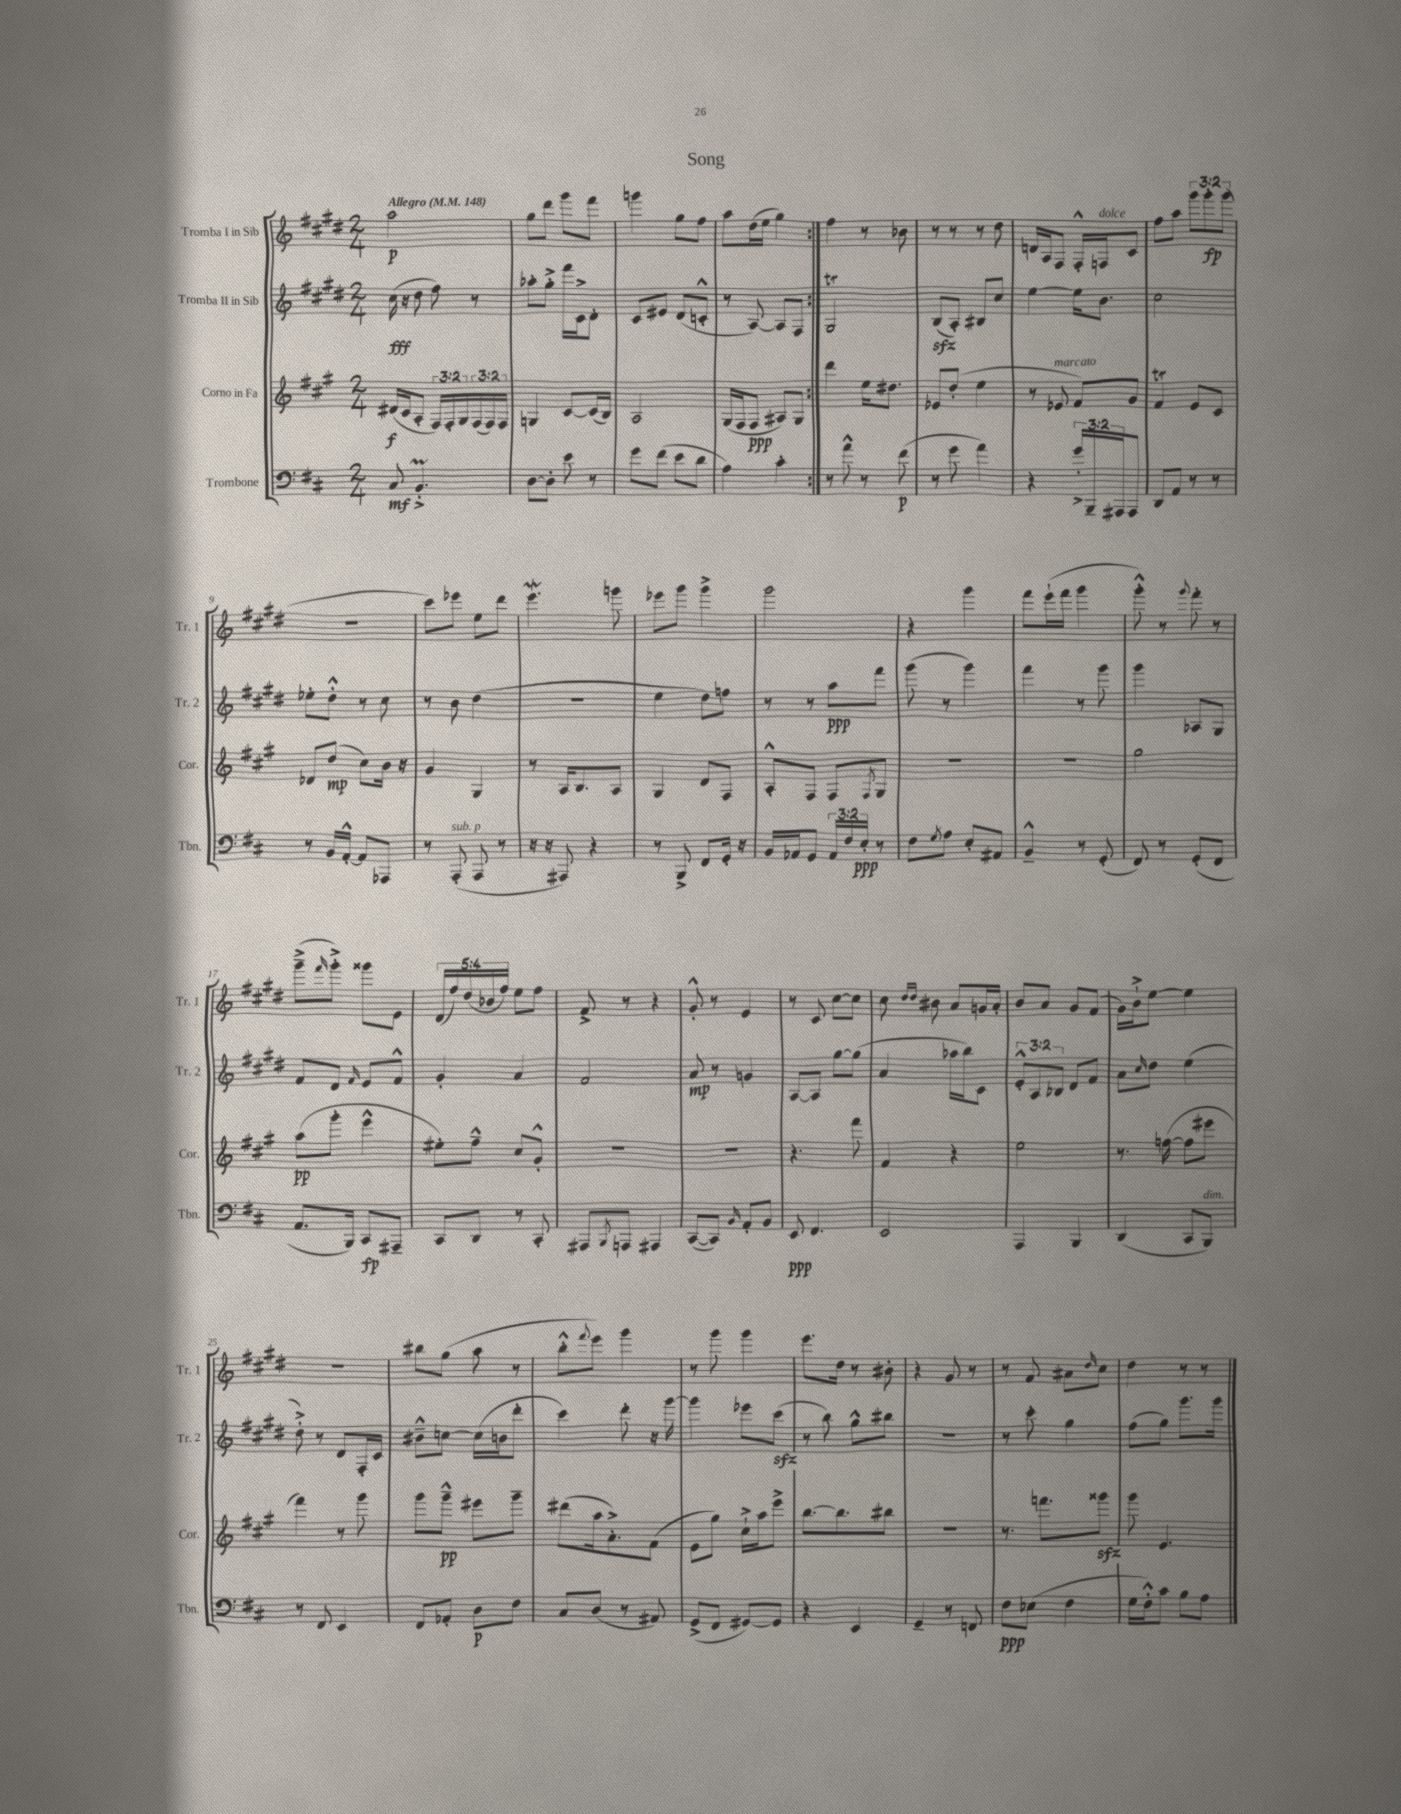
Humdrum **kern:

**kern	**kern	**kern	**kern
*staff4	*staff3	*staff2	*staff1
*clefF4	*clefG2	*clefG2	*clefG2
*k[f#c#]	*k[f#c#g#]	*k[f#c#g#d#]	*k[f#c#g#d#]
*M2/4	*M2/4	*M2/4	*M2/4
*MM148	*MM148	*MM148	*MM148
8C#/	(16d#/LL	(16cc#\	2aa\
.	16c#/J	16r	.
4.BB'^/	8A'/J	8dd#\	.
.	24F#/LL)	8ff#\)	.
.	24F#'/	.	.
.	24G#/	.	.
.	(24F#/	8r	.
.	24F#/)	.	.
.	24F#/JJ	.	.
=	=	=	=
[8D\L	4G/	8aa-'\L	8gg#\L
8D'\]J	.	8gg#'^\J	8ddd#\J
8e\	[8c#/L	16fff#\LL	8ggg#\L
.	.	16c#^\J	.
8r	(16c#/]L	8d#'\J	8fff#\J
.	16B/JJ)	.	.
=	=	=	=
8g\L	2A/	8c#/L	4ggg\
(8f#\J	.	8e#/J	.
8e\L	.	(8d#/L	8gg#\L
8d\J	.	8c'^^/J	8ff#\J
=	=	=	=
4A\)	(16G#/LL	8r	8aa\L
.	16F#/J	.	.
.	8F#/J	[8A/)	(16dd#\L
.	.	.	16ee\JJ
4c#'\	8A#/L)	8A/]L	4gg#\)
.	8G#/J	8F#/J	.
=:|!	=:|!	=:|!	=:|!
8r	4ddd\	2G#/	4ff#\
8a^^\	.	.	.
8r	16ee\LK	.	8r
.	8.dd#\J	.	.
(8f#\	.	.	8b-\
=	=	=	=
8r	8e-/L	(8B/L	8r
8g\	(8dd'/J	8A'/J)	8r
4a\)	4ee\	8B#/L	8r
.	.	8cc#/J	8dd#\
=	=	=	=
4r	8r	[4ee\	16d/LL
.	.	.	16A/J
.	8e-/	.	8F#/J
24g'^/LL	8f#/L)	16ee\]LK	16F#'^^/LL
24BBB~/	.	.	.
.	.	8.b\J	16F/J
24AAA#/J	.	.	.
8AAA#/J	8g#/J	.	8c#/J
=	=	=	=
8DD/L	4f#/	2cc#\	8ff#\L
8AA/J	.	.	8aa\J
8r	8e/L	.	12ggg#\L
.	.	.	12ggg#'\
8r	8c#/J	.	.
.	.	.	(12ggg#\J
=	=	=	=
8r	8d-/L	8ee-'\L	2r
16BB/LL	(8dd/J	8dd#'^^\J	.
[16AA'^^/JJ	.	.	.
8AA/]L	8cc#\L)	8r	.
8AAA-/J	16b\Jk	8cc#\	.
.	16r	.	.
=	=	=	=
8r	4g#/	8r	8ccc#\L)
(8AAA'/	.	8b\	8eee-\J
8AAA/	4G#/	(4dd#\	8ee\L
8r	.	.	8ddd#\J
=	=	=	=
16r	8r	2r	4.eee\
16r	.	.	.
8AAA#/)	16A/LK	.	.
.	8.B/	.	.
4r	.	.	.
.	8A/J	.	8ggg\
=	=	=	=
8r	4G#/	4ee\	8eee-\L
8BBB^/	.	.	8ggg#\J
8FF#/L	8d/L	8dd#\L)	4ggg#^\
16GG'/Jk	8F#/J	8ff\J	.
16r	.	.	.
=	=	=	=
16BB/LL	8A'^^/L	8r	2ggg#\
16AA-/J	.	.	.
8GG/J	8F#/J	8r	.
24AA-/LL	8F#/L	8aa\L	.
24F#/	.	.	.
24E'/JJ	.	.	.
.	8qF#/	.	.
8r	8G#/J	8fff#\J	.
=	=	=	=
8F#\L	2r	(8ggg#\	4r
8qG/	.	.	.
8A\J	.	8r	.
8E'/L	.	4ggg#\)	4ggg#\
8AA#/J	.	.	.
=	=	=	=
4BB~^^/	2r	4fff#\	8fff#\L
.	.	.	(16eee`\L
.	.	.	16fff#\JJ
8r	.	8r	4ggg#\
(8GG'/	.	8ggg#\	.
=	=	=	=
8FF#/)	2gg#\	4ggg#\	8ggg#'^^\)
8r	.	.	8r
.	.	.	8qqggg#/
(8GG'/L	.	8A-/L	8fff#'\
8FF#/J	.	8G#/J	8r
=	=	=	=
8.AA/L	(8aa\L	8f#/L	(8ggg#~^\L
.	.	.	16qqfff#/
.	8ggg#'\J	8d#/J	8ggg#'^\J)
16BBB/Jk)	.	.	.
.	.	16qqf#/	.
8CC#/L	4eee^^\	8e/L	8ggg##\L
8AAA#~/J	.	8f#^^/J	8e\J
=	=	=	=
8CC#/L	8ee#'\L)	4g#'/	(20d#/LL
.	.	.	20ff#/)
.	.	.	(20dd#/
8DD/J	8ff#~^^\J	.	.
.	.	.	20b-/
.	.	.	20ff#/JJ)
8r	8cc#/L	4a/	8ee\L
8CC#'/	8g#'^^/J	.	8ff#\J
=	=	=	=
8AAA#/L	2r	2f#/	8f#^/
8qBBB/	.	.	.
8AAA/J	.	.	8r
4AAA#/	.	.	4r
=	=	=	=
([8CC#/L	2r	8a/	8g#'^^/
8CC#/]J)	.	8r	8r
16qqBB/	.	.	.
8AA'/L	.	4g/	4e/
8BB/J	.	.	.
=	=	=	=
8EE/	4.r	[8A/L	8r
4.FF#/	.	8A/]J	8c#/
.	.	[8gg#\L	[8cc#\L
.	8fff#\	(8gg#\]J	8cc#\]J
=	=	=	=
2EE/	4f#/	4a/	8cc#\
.	.	.	16qqdd#/LL
.	.	.	16qqdd#/JJ
.	.	.	8b#\
.	4r	16aa-\LL	8a/L
.	.	16bb\J)	.
.	.	8c#\J	16g/L
.	.	.	16a'/JJ
=	=	=	=
4AAA/	2ee\	12e'^^/L	8b/L
.	.	12A/	.
.	.	.	8a/J
.	.	12B-/J	.
4BBB/	.	8d#/L	8g#/L
.	.	8f#/J	(8f#/J
=	=	=	=
(4DD/	8.r	8a\L	16g#\LL)
.	.	.	16b`^\J
.	.	16qqcc#/	.
.	.	8dd#\J	[8ee\J
.	([16ff\	.	.
8CC#/L	8ff\]L	(4ee\	4ee\]
8BBB/J)	8eee#\J	.	.
=	=	=	=
8r	4fff#\)	8dd#'^\)	2r
8FF#/	.	8r	.
4EE/	8r	8d#/L	.
.	8ggg#\	16F#'/L	.
.	.	16c#/JJ	.
=	=	=	=
8FF#/L	8ggg#\L	8b#~^^\L	8bb#\L
8AA-'/J	8ggg#~^^\J	[8cc\J	(8gg#\J
8D\L	8eee#\L	(16cc\]LL	8aa\
.	.	16b\J	.
8F#\J	8ggg#~\J	8ddd#'\J	8r
=	=	=	=
8C#/L	(8ddd#\L	4ccc#\)	8bb'^^\L
.	.	.	8qqfff#/
(8D/J	16aa\k	.	8eee\J)
.	8.a'^\)	.	.
8r	.	8ddd#'\	4ggg#\
8AA#/)	(8f#\J	16r	.
.	.	[16ggg#\	.
=	=	=	=
(8GG^/L	8e\L	4ggg#\]	8r
8FF#/J	8gg#\J)	.	8ggg#\
[8GG#/L)	16cc#`^\LL	8eee-\L	4ggg#\
.	16aa\J	.	.
8GG#/]J	8eee^\J	(8ccc#\J	.
=	=	=	=
4r	[8.bb\L	8r	8.eee\L
.	.	8bb\)	.
.	8.bb\]	.	16dd#\Jk
4EE/	.	8gg#^^\L	8r
.	8bb#\J	8bb#\J	8b#'\
=	=	=	=
4GG~/	2r	2r	4r
8r	.	.	8g#/
8FF/	.	.	8r
=	=	=	=
8F#\L	8.r	8r	8r
(8E-\J	.	8ccc#'\	8f#/
.	8.fff\L	.	.
4F#\	.	4gg#\	8a#\L
.	.	.	16qqdd#/
.	8ggg##\J	.	8cc#\J
=	=	=	=
16G\LL	8ggg#\	(8ff#\L	4dd#\
16F#'^^\J)	.	.	.
8c#\J	4.e/	8gg#\J)	.
8B\L	.	8.ggg#\L	8r
8A\J	.	.	8r
.	.	16ggg#\Jk	.
==	==	==	==
*-	*-	*-	*-
